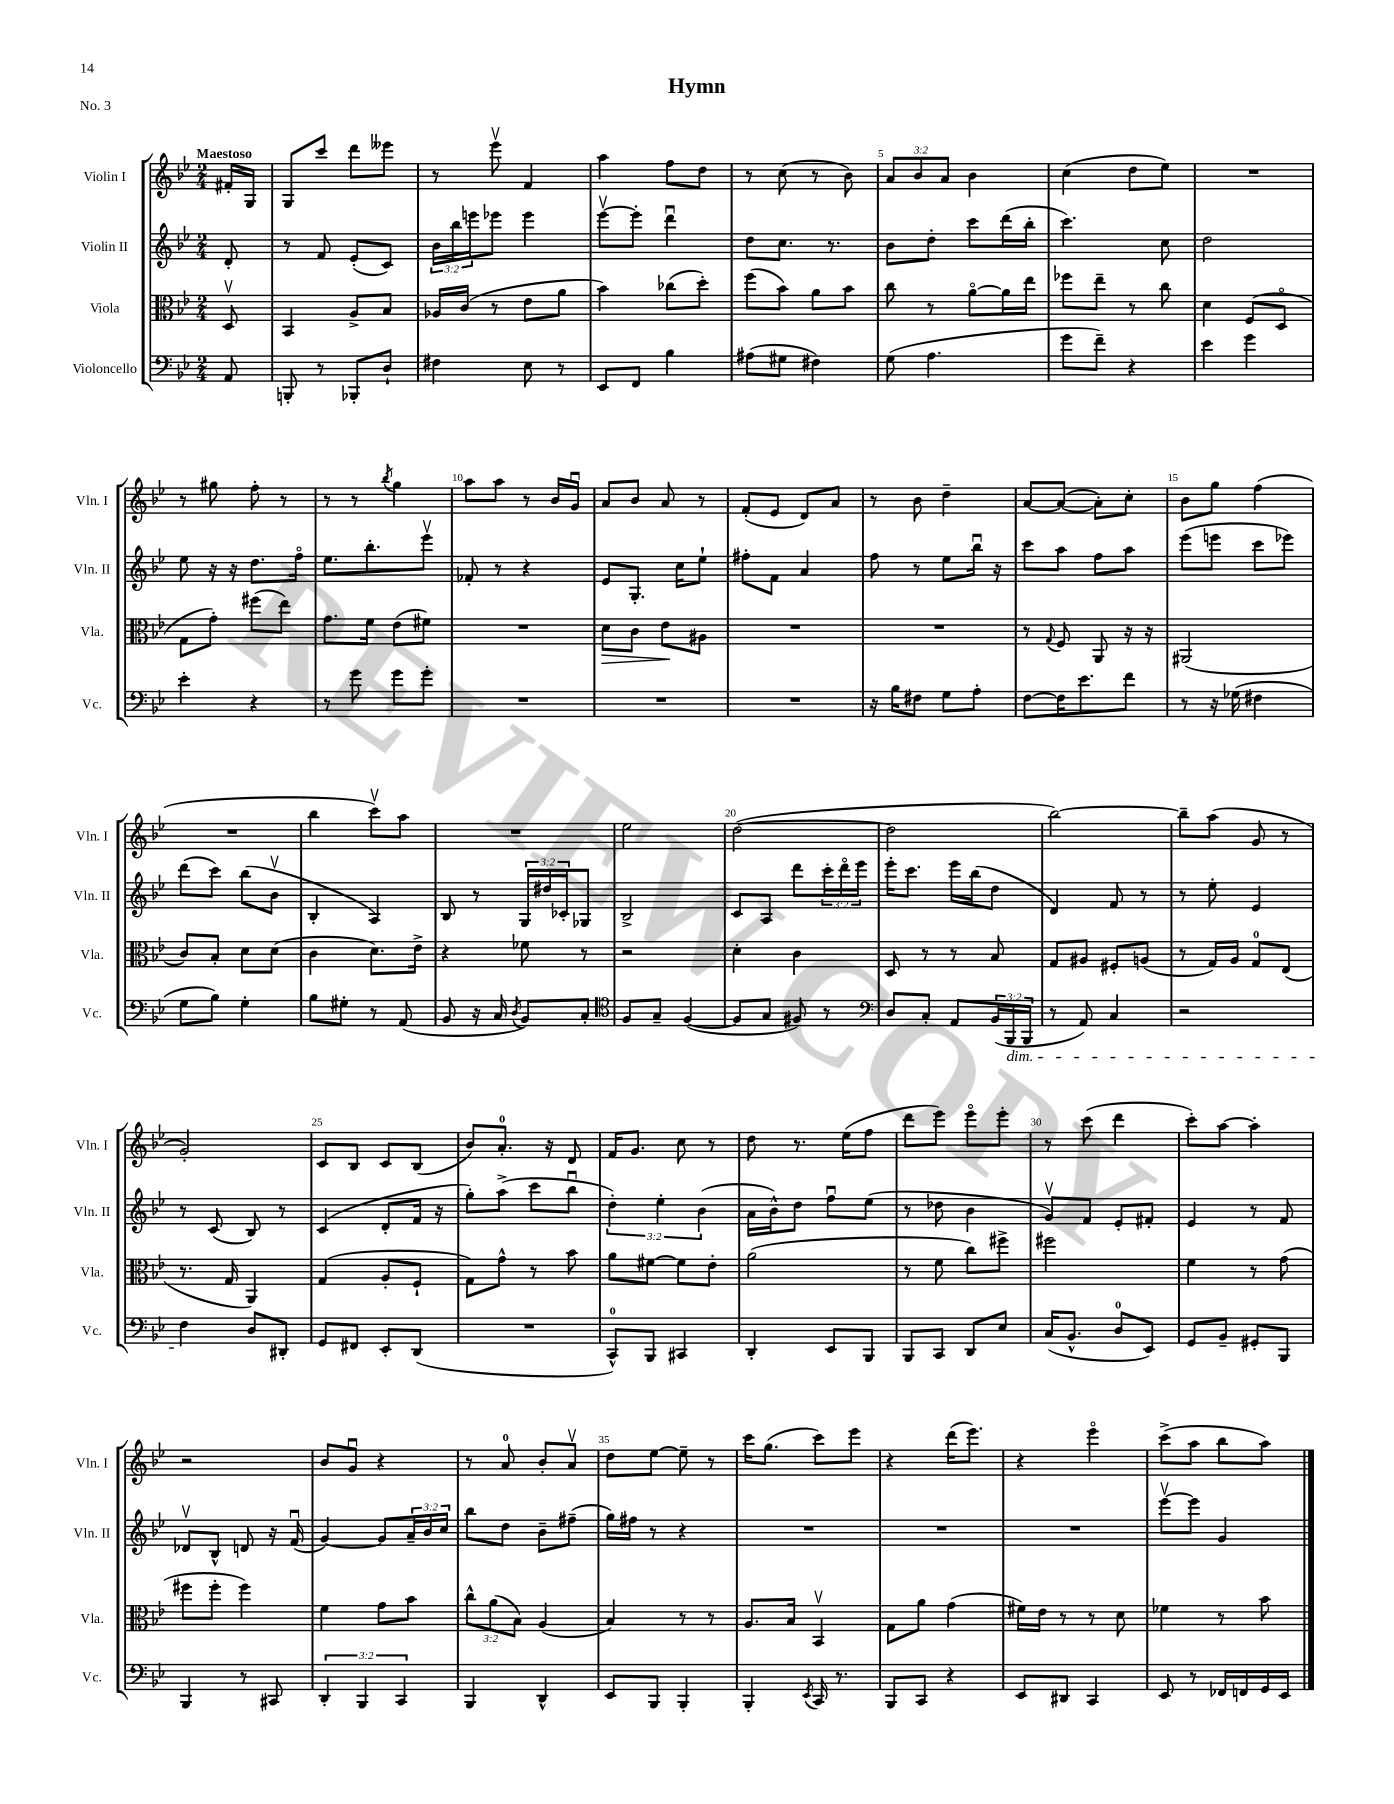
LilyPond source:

\header { title = "Hymn" piece = "No. 3" }
<<
\new StaffGroup <<
\new Staff = "s0" \with { instrumentName = "Violin I" shortInstrumentName = "Vln. I" } {
    \clef treble \key bes \major \numericTimeSignature \time 2/4 \override Staff.TupletNumber.text = #tuplet-number::calc-fraction-text \partial 8 \tempo "Maestoso"
    fis'16-. g16 |
    g8 c'''8 d'''8 eeses'''8 |
    r8 ees'''8\upbow f'4 |
    a''4 f''8 d''8 |
    r8 c''8( r8 bes'8) |
    \tuplet 3/2 { a'8 bes'8 a'8 } bes'4 |
    c''4( d''8 ees''8) |
    R2 |
    r8 gis''8 f''8-. r8 |
    r8 r8 \acciaccatura { bes''8 } g''4 |
    a''8 a''8 r8 bes'16 g'16\downbow |
    a'8 bes'8 a'8 r8 |
    f'8-.( ees'8 d'8) a'8 |
    r8 bes'8 d''4-- |
    a'8~ a'8~( a'8-.) c''8-. |
    bes'8 g''8 f''4( |
    R2 |
    bes''4 c'''8\upbow) a''8 |
    R2 |
    ees''2 |
    d''2~( |
    d''2 |
    bes''2~) |
    bes''8-- a''8( g'8 r8 |
    g'2-.) |
    c'8 bes8 c'8 bes8( |
    bes'8) a'8.-0-. r16 d'8 |
    f'16 g'8. c''8 r8 |
    d''8 r8. ees''16( f''8 |
    d'''8 ees'''8) ees'''8\flageolet ees'''8-. |
    r8 c'''8( d'''4 |
    c'''8-.) a''8~ a''4-. |
    r2 |
    bes'8 g'8\downbow r4 |
    r8 a'8-0 bes'8-. a'8\upbow |
    d''8 ees''8~ ees''8-- r8 |
    c'''16 g''8.( c'''8) ees'''8 |
    r4 d'''16( ees'''8.) |
    r4 ees'''4\flageolet |
    c'''8->( a''8 bes''8 a''8) \bar "|." |
}
\new Staff = "s1" \with { instrumentName = "Violin II" shortInstrumentName = "Vln. II" } {
    \clef treble \key bes \major \numericTimeSignature \time 2/4 \override Staff.TupletNumber.text = #tuplet-number::calc-fraction-text \partial 8
    d'8-. |
    r8 f'8 ees'8-.( c'8) |
    \tuplet 3/2 { bes'16 bes''16 e'''16 } ees'''8 ees'''4 |
    ees'''8~\upbow ees'''8-. d'''4\downbow |
    d''8 c''8. r8. |
    bes'8 d''8-. c'''8 d'''16( bes''16-. |
    c'''4.) c''8 |
    d''2 |
    ees''8 r16 r16 d''8. f''16\flageolet |
    ees''8. bes''8.-. ees'''8\upbow |
    fes'8-. r8 r4 |
    ees'8 g8.-. c''16 ees''8-! |
    fis''8-. f'8 a'4 |
    f''8 r8 ees''8 bes''16\downbow r16 |
    c'''8 a''8 f''8 a''8 |
    ees'''8( e'''8 c'''8 ees'''8) |
    d'''8( c'''8) bes''8( bes'8\upbow |
    bes4-. a4) |
    bes8 r8 \tuplet 3/2 { g16 dis''16 ces'16-. } ges8 |
    bes2-> |
    c'8 a8 d'''8 \tuplet 3/2 { c'''16-. d'''16\flageolet ees'''16 } |
    ees'''16-. c'''8. ees'''16 bes''16( d''8 |
    d'4) f'8 r8 |
    r8 ees''8-. ees'4 |
    r8 c'8( bes8) r8 |
    c'4( d'8-. f'16 r16 |
    g''8-.) a''8->( c'''8 bes''8\downbow |
    \tuplet 3/2 { d''4-.) ees''4-. bes'4( } |
    a'16 bes'16-^) d''8 f''8\downbow ees''8( |
    r8 des''8 bes'4 |
    g'8\upbow) f'8 ees'8-. fis'8-. |
    ees'4 r8 f'8 |
    des'8\upbow bes8-^ d'8 r16 f'16\downbow( |
    g'4~) g'8 \tuplet 3/2 { a'16-- bes'16 c''16 } |
    bes''8 d''8 bes'8-- fis''8--( |
    g''16) fis''16 r8 r4 |
    R2 |
    R2 |
    R2 |
    ees'''8~\upbow ees'''8 g'4 \bar "|." |
}
\new Staff = "s2" \with { instrumentName = "Viola" shortInstrumentName = "Vla." } {
    \clef alto \key bes \major \numericTimeSignature \time 2/4 \override Staff.TupletNumber.text = #tuplet-number::calc-fraction-text \partial 8
    d8\upbow |
    bes,4 a8-> bes8 |
    aes16 c'16( r8 ees'8 a'8 |
    bes'4) ces''8( d''8-.) |
    f''8( bes'8) a'8 bes'8 |
    c''8 r8 a'8~\flageolet a'16 ees''16 |
    fes''8 ees''8-- r8 c''8 |
    d'4 f8( d8\flageolet |
    g8 g'8-.) fis''8( ees''8) |
    g'8. f'16 ees'8( fis'8) |
    R2 |
    d'8\> c'8 ees'8\! ais8 |
    R2 |
    R2 |
    r8 \appoggiatura { g8 } f8 a,8 r16 r16 |
    ais,2( |
    c'8) bes8-. d'8 d'8( |
    c'4 d'8.) ees'16-> |
    r4 fes'8 r8 |
    r2 |
    d'4-. c'4 |
    d8 r8 r8 bes8 |
    g8 ais8 fis8-. a8( |
    r8 g16) a16 g8-0 ees8( |
    r8. g16 a,4) |
    g4( a8-. f8-! |
    g8) g'8-^ r8 bes'8 |
    a'8 fis'8~ fis'8 ees'8-. |
    a'2( |
    r8 f'8 c''8) fis''8-> |
    fis''2 |
    f'4 r8 g'8( |
    fis''8 fis''8-. fis''4) |
    f'4 g'8 bes'8 |
    \tuplet 3/2 { c''8-^ a'8( bes8) } a4( |
    bes4) r8 r8 |
    a8. bes16 bes,4\upbow |
    g8 a'8 g'4( |
    fis'16) ees'16 r8 r8 d'8 |
    fes'4 r8 bes'8 \bar "|." |
}
\new Staff = "s3" \with { instrumentName = "Violoncello" shortInstrumentName = "Vc." } {
    \clef bass \key bes \major \numericTimeSignature \time 2/4 \override Staff.TupletNumber.text = #tuplet-number::calc-fraction-text \partial 8
    a,8 |
    b,,8-. r8 bes,,8-. d8-! |
    fis4 ees8 r8 |
    ees,8 f,8 bes4 |
    ais8( gis8 fis4) |
    g8( a4. |
    g'8 f'8--) r4 |
    ees'4 g'4 |
    ees'4-. r4 |
    r8 g'8 g'8 g'8-. |
    R2 |
    R2 |
    R2 |
    r16 bes16 fis8 g8 a8-. |
    f8~ f16 ees'8. f'8 |
    r8 r16 ges16( fis4 |
    g8 bes8) g4-. |
    bes8 gis8-. r8 a,8( |
    bes,8 r16 c16 \acciaccatura { d8 } bes,8) c8-. |
    \clef tenor f8 g8-- f4~( |
    f8 g8 fis8) r8 |
    \clef bass d8 c8-. a,8 \tuplet 3/2 { bes,16( bes,,16\dim bes,,16 } |
    r8 a,8) c4 |
    r2 |
    f4\! d8 dis,8-. |
    g,8 fis,8 ees,8-. d,8( |
    R2 |
    c,8-0-^) bes,,8 cis,4 |
    d,4-. ees,8 bes,,8 |
    bes,,8 c,8 d,8 ees8 |
    c16( bes,8.-^ d8-0 ees,8) |
    g,8 bes,8-- gis,8-. bes,,8 |
    bes,,4 r8 cis,8 |
    \tuplet 3/2 { d,4-. bes,,4 c,4 } |
    bes,,4 d,4-^ |
    ees,8 bes,,8 bes,,4-. |
    bes,,4-. \acciaccatura { ees,8 } c,16 r8. |
    bes,,8 c,8 r4 |
    ees,8 dis,8 c,4 |
    ees,8 r8 fes,16 f,16 g,16 ees,16 \bar "|." |
}
>>
>>
\layout { \context { \Score \override BarNumber.break-visibility = ##(#f #t #t) barNumberVisibility = #(every-nth-bar-number-visible 5) } }
